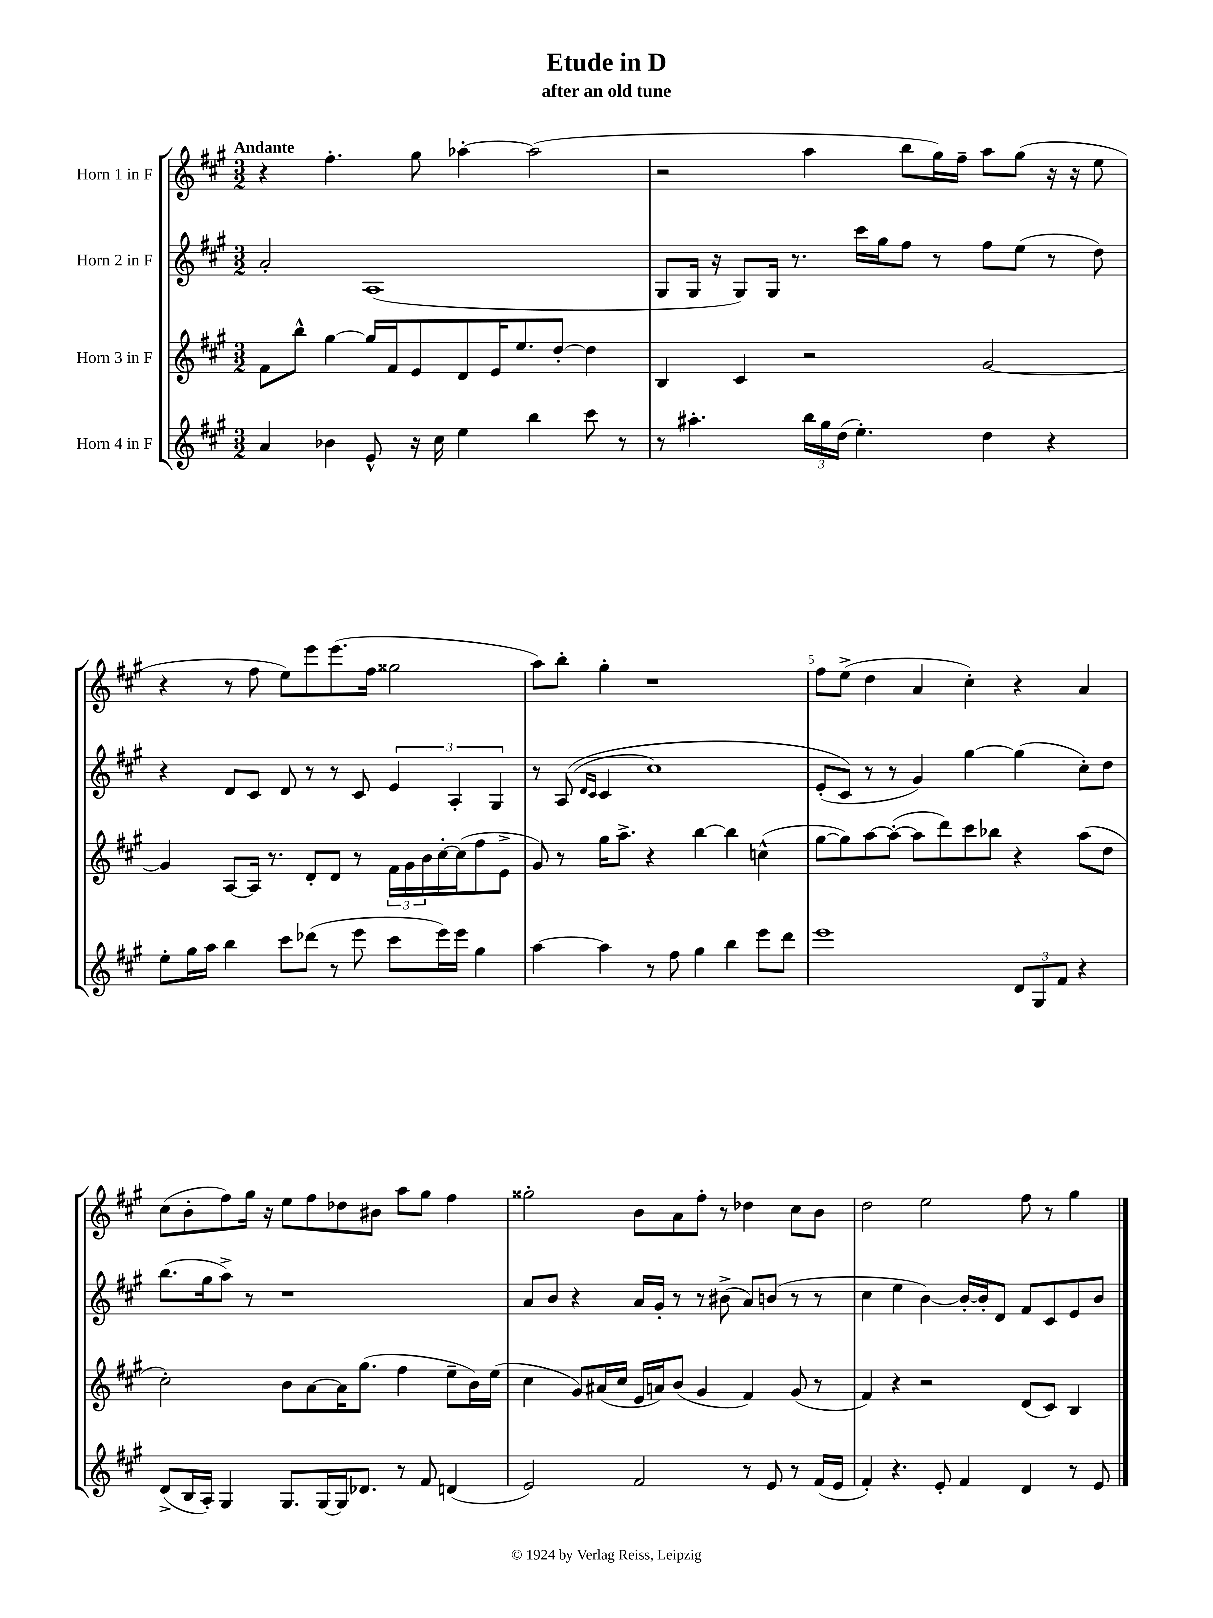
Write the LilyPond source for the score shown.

\header { title = "Etude in D" subtitle = "after an old tune" }
<<
\new StaffGroup <<
\new Staff = "s0" \with { instrumentName = "Horn 1 in F" } {
    \clef treble \key a \major \numericTimeSignature \time 3/2 \tempo "Andante"
    r4 fis''4.-. gis''8 aes''4~-. aes''2( |
    r2 a''4 b''8 gis''16) fis''16-- a''8 gis''8( r16 r16 e''8 |
    r4 r8 fis''8 e''8) e'''8 e'''8.( fis''16 gisis''2 |
    a''8) b''8-. gis''4-. r1 |
    fis''8 e''8->( d''4 a'4 cis''4-.) r4 a'4 |
    cis''8( b'8-. fis''8) gis''16 r16 e''8 fis''8 des''8 bis'8 a''8 gis''8 fis''4 |
    gisis''2-. b'8 a'8 fis''8-. r8 des''4 cis''8 b'8 |
    d''2 e''2 fis''8 r8 gis''4 \bar "|." |
}
\new Staff = "s1" \with { instrumentName = "Horn 2 in F" } {
    \clef treble \key a \major \numericTimeSignature \time 3/2
    a'2-. a1( |
    gis8 gis16 r16 gis8) gis16 r8. cis'''16 gis''16 fis''8 r8 fis''8 e''8( r8 d''8) |
    r4 d'8 cis'8 d'8 r8 r8 cis'8 \tuplet 3/2 { e'4 a4-. gis4 } |
    r8 a8(\( \grace { d'16 cis'16 } cis'4 cis''1) |
    e'8-.( cis'8\) r8 r8 gis'4) gis''4~ gis''4( cis''8-.) d''8 |
    b''8.( gis''16 a''8->) r8 r1 |
    a'8 b'8 r4 a'16 gis'16-. r8 r8 bis'8->( a'8) b'8( r8 r8 |
    cis''4 e''4 b'4~) b'16~-. b'16-. d'8 fis'8 cis'8 e'8 b'8 \bar "|." |
}
\new Staff = "s2" \with { instrumentName = "Horn 3 in F" } {
    \clef treble \key a \major \numericTimeSignature \time 3/2
    fis'8 b''8-^ gis''4~ gis''16 fis'16 e'8 d'8 e'16 e''8. d''8~-. d''4 |
    b4 cis'4 r2 gis'2~ |
    gis'4 a8~ a16 r8. d'8-. d'8 r8 \tuplet 3/2 { fis'16 gis'16 b'16 } cis''16~-. cis''16( fis''8 e'8-> |
    gis'8) r8 gis''16 a''8.-> r4 b''4~ b''4 c''4-^( |
    gis''8~ gis''8) a''8~ a''8~-.( a''8 d'''8) cis'''8 bes''8 r4 a''8( d''8 |
    cis''2-.) b'8 a'8~ a'16 gis''8.( fis''4 e''8-- b'16) e''16( |
    cis''4 gis'8) ais'16( cis''16 e'16 a'16) b'8( gis'4 fis'4) gis'8( r8 |
    fis'4) r4 r2 d'8( cis'8) b4 \bar "|." |
}
\new Staff = "s3" \with { instrumentName = "Horn 4 in F" } {
    \clef treble \key a \major \numericTimeSignature \time 3/2
    a'4 bes'4 e'8-^ r16 cis''16 e''4 b''4 cis'''8 r8 |
    r8 ais''4.-. \tuplet 3/2 { b''16 gis''16 d''16( } e''4.-.) d''4 r4 |
    e''8-. gis''16 a''16 b''4 cis'''8 des'''8( r8 e'''8 cis'''8 e'''16) e'''16 gis''4 |
    a''4~ a''4 r8 fis''8 gis''4 b''4 e'''8 d'''8 |
    e'''1 \tuplet 3/2 { d'8 gis8 fis'8 } r4 |
    d'8->( b16 a16-.) gis4 gis8. gis16~ gis16 des'8. r8 fis'8 d'4( |
    e'2) fis'2 r8 e'8 r8 fis'16( e'16 |
    fis'4-.) r4. e'8-. fis'4 d'4 r8 e'8 \bar "|." |
}
>>
>>
\layout { \context { \Score \override BarNumber.break-visibility = ##(#f #t #t) barNumberVisibility = #(every-nth-bar-number-visible 5) } }
